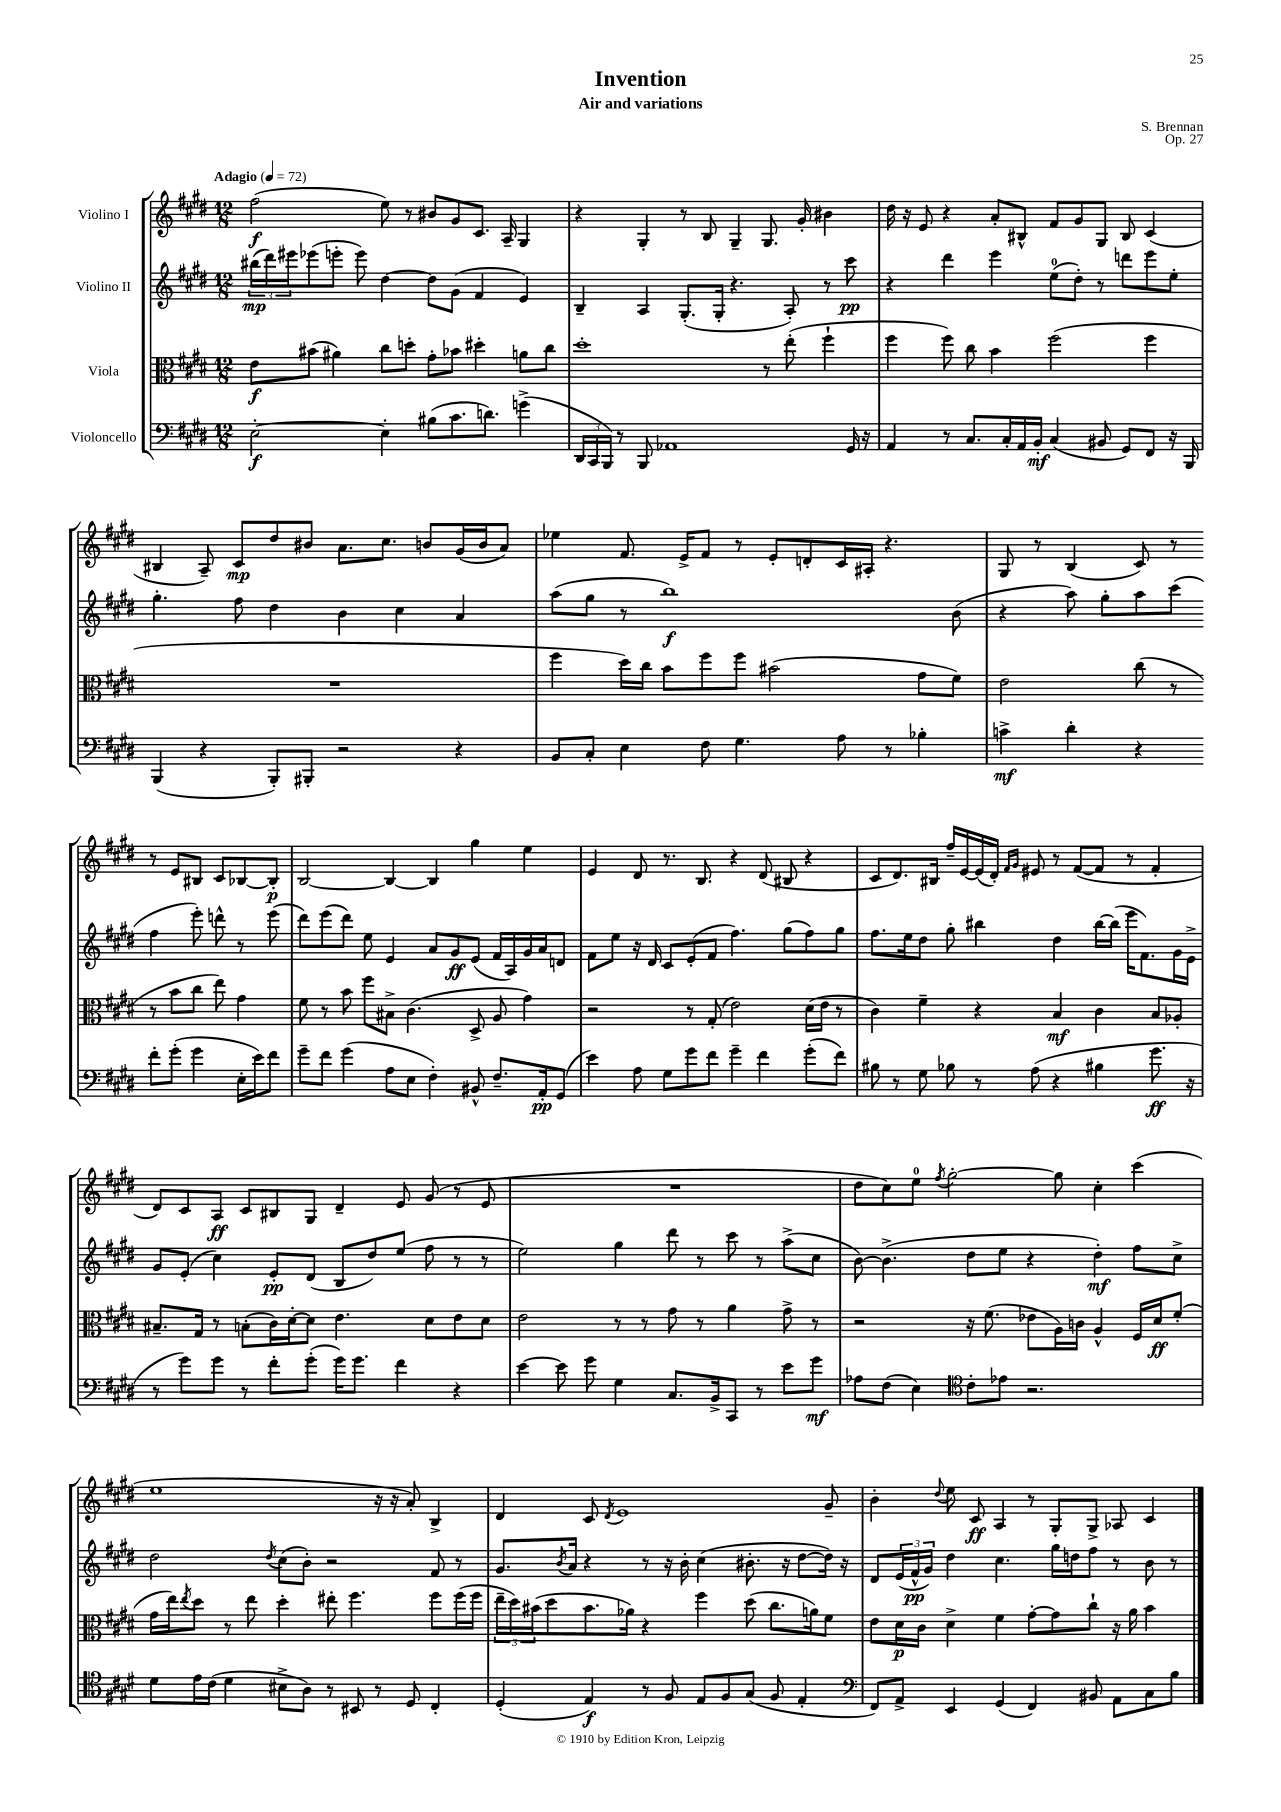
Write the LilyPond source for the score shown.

\header { title = "Invention" composer = "S. Brennan" subtitle = "Air and variations" opus = "Op. 27" }
<<
\new StaffGroup <<
\new Staff = "s0" \with { instrumentName = "Violino I" } {
    \clef treble \key e \major \numericTimeSignature \time 12/8 \tempo "Adagio" 4 = 72
    fis''2\f( e''8) r8 bis'8 gis'8 cis'8. a16-- gis4 |
    r4 gis4-. r8 b8 gis4-- gis8. gis'16-. bis'4 |
    dis''16 r16 e'8 r4 a'8-. bis8-^ fis'8 gis'8 gis8 bis8 cis'4( |
    bis4 a8--) cis'8\mp dis''8 bis'8 a'8. cis''8. b'8 gis'16( b'16 a'8) |
    ees''4 fis'8. e'16-> fis'8 r8 e'8-. d'8-. cis'16 ais16-. r4. |
    gis8 r8 b4( cis'8) r8 r8 e'8 bis8 cis'8 bes8~ bes8-.\p |
    b2~ b4~ b4 gis''4 e''4 |
    e'4 dis'8 r8. b8. r4 dis'8( bis8 r4 |
    cis'8 dis'8.) bis16 fis''16-- e'16~ e'16( dis'16-.) \grace { fis'16 gis'16 } eis'8 r8 fis'8~( fis'8 r8 fis'4-. |
    dis'8) cis'8 a8\ff cis'8 bis8 gis8 dis'4-- e'8 gis'8( r8 e'8 |
    R1. |
    dis''8 cis''8) e''8-0 \acciaccatura { fis''8 } gis''2~-. gis''8 cis''4-. cis'''4( |
    e''1 r16 r16 a'8-.) b4-> |
    dis'4 cis'8 \acciaccatura { dis'8 } e'1 gis'8-- |
    b'4-. \appoggiatura { dis''8 } e''8 cis'8\ff a4 r8 gis8-. gis8-> aes8 cis'4 \bar "|." |
}
\new Staff = "s1" \with { instrumentName = "Violino II" } {
    \clef treble \key e \major \numericTimeSignature \time 12/8
    \tuplet 3/2 { bis''16\mp( dis'''16) eis'''16 } ees'''8( e'''8-. e'''8) dis''4~ dis''8 gis'8( fis'4 e'4) |
    b4-- a4 gis8.-.( gis16-. r4. a8-.) r8 cis'''8\pp |
    r4 dis'''4 e'''4 e''8-0( dis''8-.) r8 d'''8 e'''8 e''8-. |
    gis''4.-. fis''8 dis''4 b'4 cis''4 a'4 |
    a''8( gis''8 r8 b''1\f) b'8( |
    r4 a''8) gis''8-. a''8 cis'''8( fis''4 e'''8-.) d'''8-^ r8 e'''8( |
    dis'''8) e'''8( dis'''8) e''8 e'4 a'8 gis'8\ff e'8( fis'16 a16) gis'16 a'16 d'8 |
    fis'8 e''8 r16 dis'16 cis'8 e'8-.( fis'8 fis''4.) gis''8( fis''8) gis''8 |
    fis''8. e''16 dis''8 gis''8-. bis''4 dis''4 bis''16~ bis''16( e'''16 fis'8.) gis'16 e'16-> |
    gis'8 e'8-.( cis''4) e'8-.\pp dis'8( b8 dis''8) e''8( fis''8 r8 r8 |
    e''2) gis''4 dis'''8 r8 cis'''8 r8 a''8->( cis''8 |
    b'8~) b'4.->( dis''8 e''8 r4 dis''4-.\mf) fis''8 cis''8-> |
    dis''2 \acciaccatura { dis''8 } cis''8( b'8-.) r2 fis'8 r8 |
    gis'8. \acciaccatura { b'8 } a'16 r4 r8 r16 b'16-. cis''4( bis'8.-. r16 dis''8~ dis''16) r16 |
    dis'8 \tuplet 3/2 { e'16( fis'16-^\pp gis'16) } dis''4 cis''4. gis''16 d''16 fis''8 r8 b'8 r8 \bar "|." |
}
\new Staff = "s2" \with { instrumentName = "Viola" } {
    \clef alto \key e \major \numericTimeSignature \time 12/8
    e'8\f bis'8( ais'4) cis''8 d''8-. gis'8-. bes'8 dis''4-. a'8 cis''8 |
    dis''1-. r8 e''8-.( fis''4-! |
    fis''4 fis''8) cis''8 b'4 fis''2( fis''4 |
    R1. |
    fis''4 dis''16) cis''16 b'8 fis''8 fis''8 bis'2( gis'8 fis'8) |
    e'2 cis''8( r8 r8 b'8 cis''8 e''8) gis'4 |
    fis'8 r8 b'8 fis''8 bis8-> cis'4.( dis8-> a8 gis'4) |
    r2 r8 gis8-.( e'2) dis'16( e'16 r8 |
    cis'4) fis'4-- r4 b4\mf cis'4 b8 aes8-. |
    bis8.-- gis16 r8 b8-.( cis'16) dis'16~-. dis'8 e'4. dis'8 e'8 dis'8 |
    e'2 r8 r8 gis'8 r8 a'4 gis'8-> r8 |
    r2 r16 fis'8.( ees'8 a16) c'16 a4-^ fis16 dis'16\ff fis'8-.( |
    gis'16 e''16) \acciaccatura { e''8 } dis''8 r8 e''8 dis''4-. eis''8-. fis''4. fis''8 fis''16( fis''16 |
    \tuplet 3/2 { e''16-- dis''16) bis'16( } dis''8 bis'8. aes'16) r4 fis''4 dis''8( cis''8. a'16) fis'8 |
    e'8 dis'16\p cis'16 dis'4-> fis'4 gis'8~-. gis'8 cis''8-! r16 a'16 b'4 \bar "|." |
}
\new Staff = "s3" \with { instrumentName = "Violoncello" } {
    \clef bass \key e \major \numericTimeSignature \time 12/8
    e2~-.\f e4-. bis8( cis'8. d'8.) g'4->( |
    \tuplet 3/2 { dis,16 cis,16 b,,16) } r8 b,,8 aes,1 gis,16 r16 |
    a,4 r8 cis8. cis16-. a,16 b,16-.\mf cis4( bis,8 gis,8) fis,8 r16 b,,16 |
    b,,4( r4 b,,8-.) bis,,8-. r2 r4 |
    b,8 cis8-. e4 fis8 gis4. a8 r8 bes4-. |
    c'4->\mf dis'4-. r4 fis'8-. gis'8-.( gis'4 e16-. e'16) fis'8 |
    gis'8-- fis'8 gis'4( a8 e8 fis4-.) bis,8-^ fis8.-- a,16-.\pp gis,8( |
    e'4) a8 gis8 gis'8 fis'8 gis'4-- fis'4 gis'8-.( fis'8) |
    bis8 r8 gis8 bes8 r8 a8( r4 bis4 gis'8.\ff r16 |
    r8 gis'8) gis'8 r8 fis'8-. gis'8-.( gis'16) gis'8. fis'4 r4 |
    e'4~ e'8 gis'8 gis4 cis8. b,16-> cis,8 r8 e'8 gis'8\mf |
    aes8 fis8( e4) \clef tenor cis'8-. ees'8 r2. |
    dis'8 e'16 cis'16( dis'4 bis8-> a8) r8 bis,8 r8 dis8 cis4-. |
    dis4-.( e4\f) r8 fis8 e8 fis8 gis8( fis8 e4-. |
    \clef bass fis,8) a,8-> e,4 gis,4( fis,4) bis,8 a,8 cis8 b8 \bar "|." |
}
>>
>>
\layout { \context { \Score \remove "Bar_number_engraver" } }
